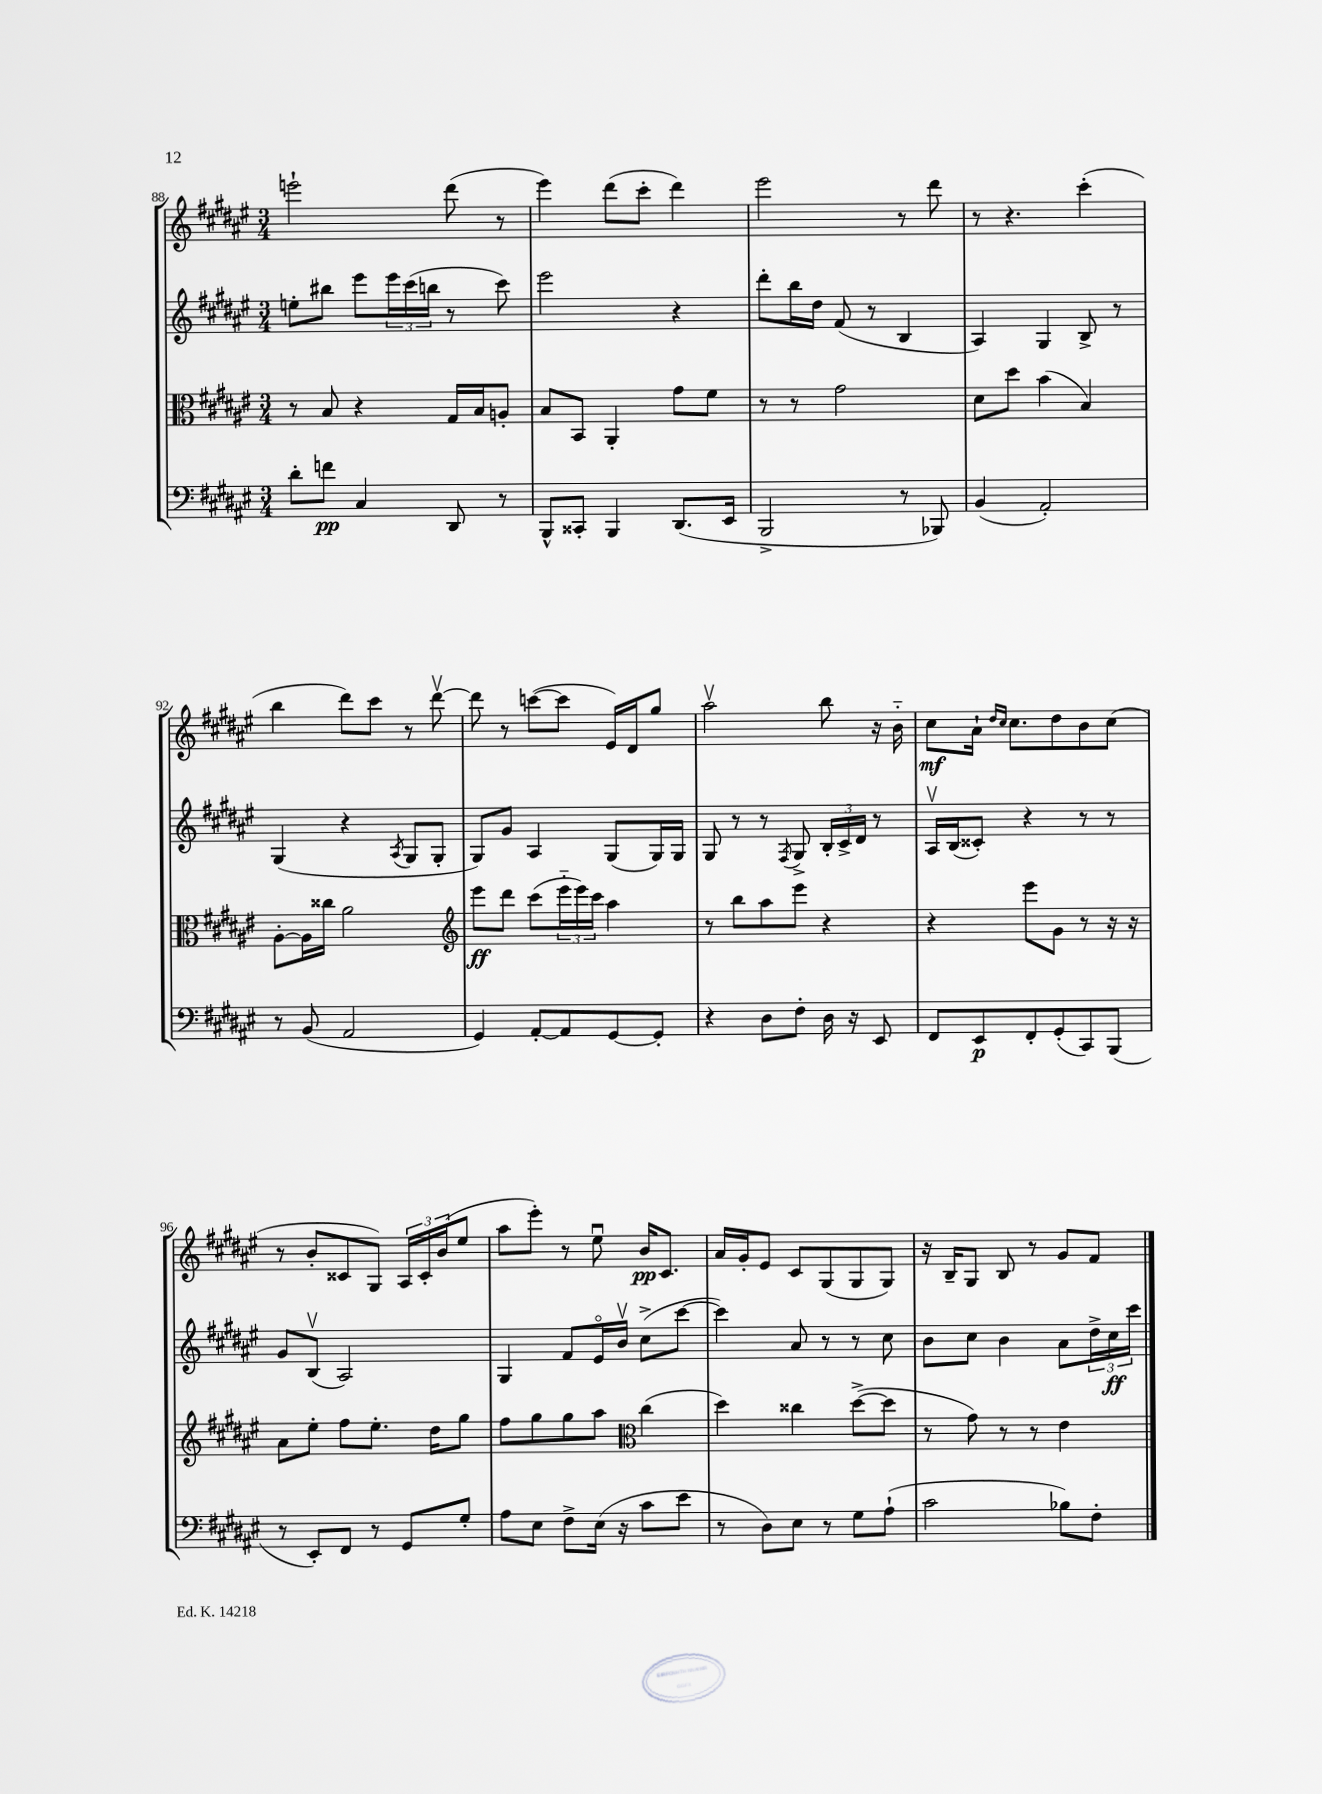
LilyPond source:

<<
\new StaffGroup <<
\new Staff = "s0" {
    \clef treble \key fis \major \numericTimeSignature \time 3/4
    e'''2-! dis'''8( r8 |
    eis'''4) dis'''8( cis'''8-. dis'''4) |
    eis'''2 r8 dis'''8 |
    r8 r4. cis'''4-.( |
    b''4 dis'''8) cis'''8 r8 dis'''8~\upbow |
    dis'''8 r8 c'''8~( c'''8 eis'16) dis'16 gis''8 |
    ais''2\upbow b''8 r16 b'16-_ |
    cis''8\mf ais'16-! \grace { dis''16 cis''16 } cis''8. dis''8 b'8 cis''8( |
    r8 b'8-. cisis'8 gis8) \tuplet 3/2 { ais16 cisis'16-. b'16( } eis''8 |
    ais''8 eis'''8-.) r8 eis''8\downbow b'16\pp cis'8. |
    ais'16 gis'16-. eis'8 cis'8 gis8( gis8 gis8) |
    r16 b16-- gis8 b8 r8 gis'8 fis'8 \bar "|." |
}
\new Staff = "s1" {
    \clef treble \key fis \major \numericTimeSignature \time 3/4
    e''8-. bis''8 eis'''8 \tuplet 3/2 { eis'''16 cis'''16( b''16 } r8 cis'''8) |
    eis'''2 r4 |
    dis'''8-. b''16 dis''16 fis'8( r8 b4 |
    ais4) gis4 b8-> r8 |
    gis4( r4 \acciaccatura { ais8 } gis8 gis8-. |
    gis8) gis'8 ais4 gis8( gis16) gis16 |
    gis8 r8 r8 \acciaccatura { fis8 } gis8-> \tuplet 3/2 { b16-. cis'16-> dis'16 } r8 |
    ais16\upbow b16( cisis'8-.) r4 r8 r8 |
    gis'8 b8\upbow( ais2) |
    gis4 fis'8 eis'16\flageolet b'16\upbow cis''8->( cis'''8~ |
    cis'''4) ais'8 r8 r8 cis''8 |
    b'8 cis''8 b'4 ais'8 \tuplet 3/2 { dis''16-> cis''16\ff cis'''16 } \bar "|." |
}
\new Staff = "s2" {
    \clef alto \key fis \major \numericTimeSignature \time 3/4
    r8 b8 r4 gis16 b16 a8-. |
    b8 b,8 ais,4-. gis'8 fis'8 |
    r8 r8 gis'2 |
    dis'8 dis''8 b'4( b4) |
    ais8~-. ais16 cisis''16 ais'2 |
    \clef treble eis'''8\ff dis'''8 cis'''8( \tuplet 3/2 { eis'''16-_ eis'''16) cis'''16 } ais''4 |
    r8 b''8 ais''8 eis'''8 r4 |
    r4 eis'''8 gis'8 r8 r16 r16 |
    ais'8 eis''8-. fis''8 eis''8.-. dis''16 gis''8 |
    fis''8 gis''8 gis''8 ais''8 \clef alto cis''4( |
    dis''4) cisis''4 dis''8~->( dis''8 |
    r8 gis'8) r8 r8 eis'4 \bar "|." |
}
\new Staff = "s3" {
    \clef bass \key fis \major \numericTimeSignature \time 3/4
    dis'8-. f'8\pp cis4 dis,8 r8 |
    b,,8-^ cisis,8-. b,,4 dis,8.( eis,16 |
    b,,2-> r8 bes,,8) |
    b,4( ais,2-.) |
    r8 b,8( ais,2 |
    gis,4) ais,8~-. ais,8 gis,8~ gis,8-. |
    r4 dis8 fis8-. dis16 r16 eis,8 |
    fis,8 eis,8\p fis,8-. gis,8-.( cis,8) b,,8( |
    r8 eis,8-.) fis,8 r8 gis,8 gis8-. |
    ais8 eis8 fis8-> eis16( r16 cis'8 eis'8 |
    r8 dis8) eis8 r8 gis8 ais8-!( |
    cis'2 bes8) fis8-. \bar "|." |
}
>>
>>
\layout { \context { \Score currentBarNumber = #88 } }
